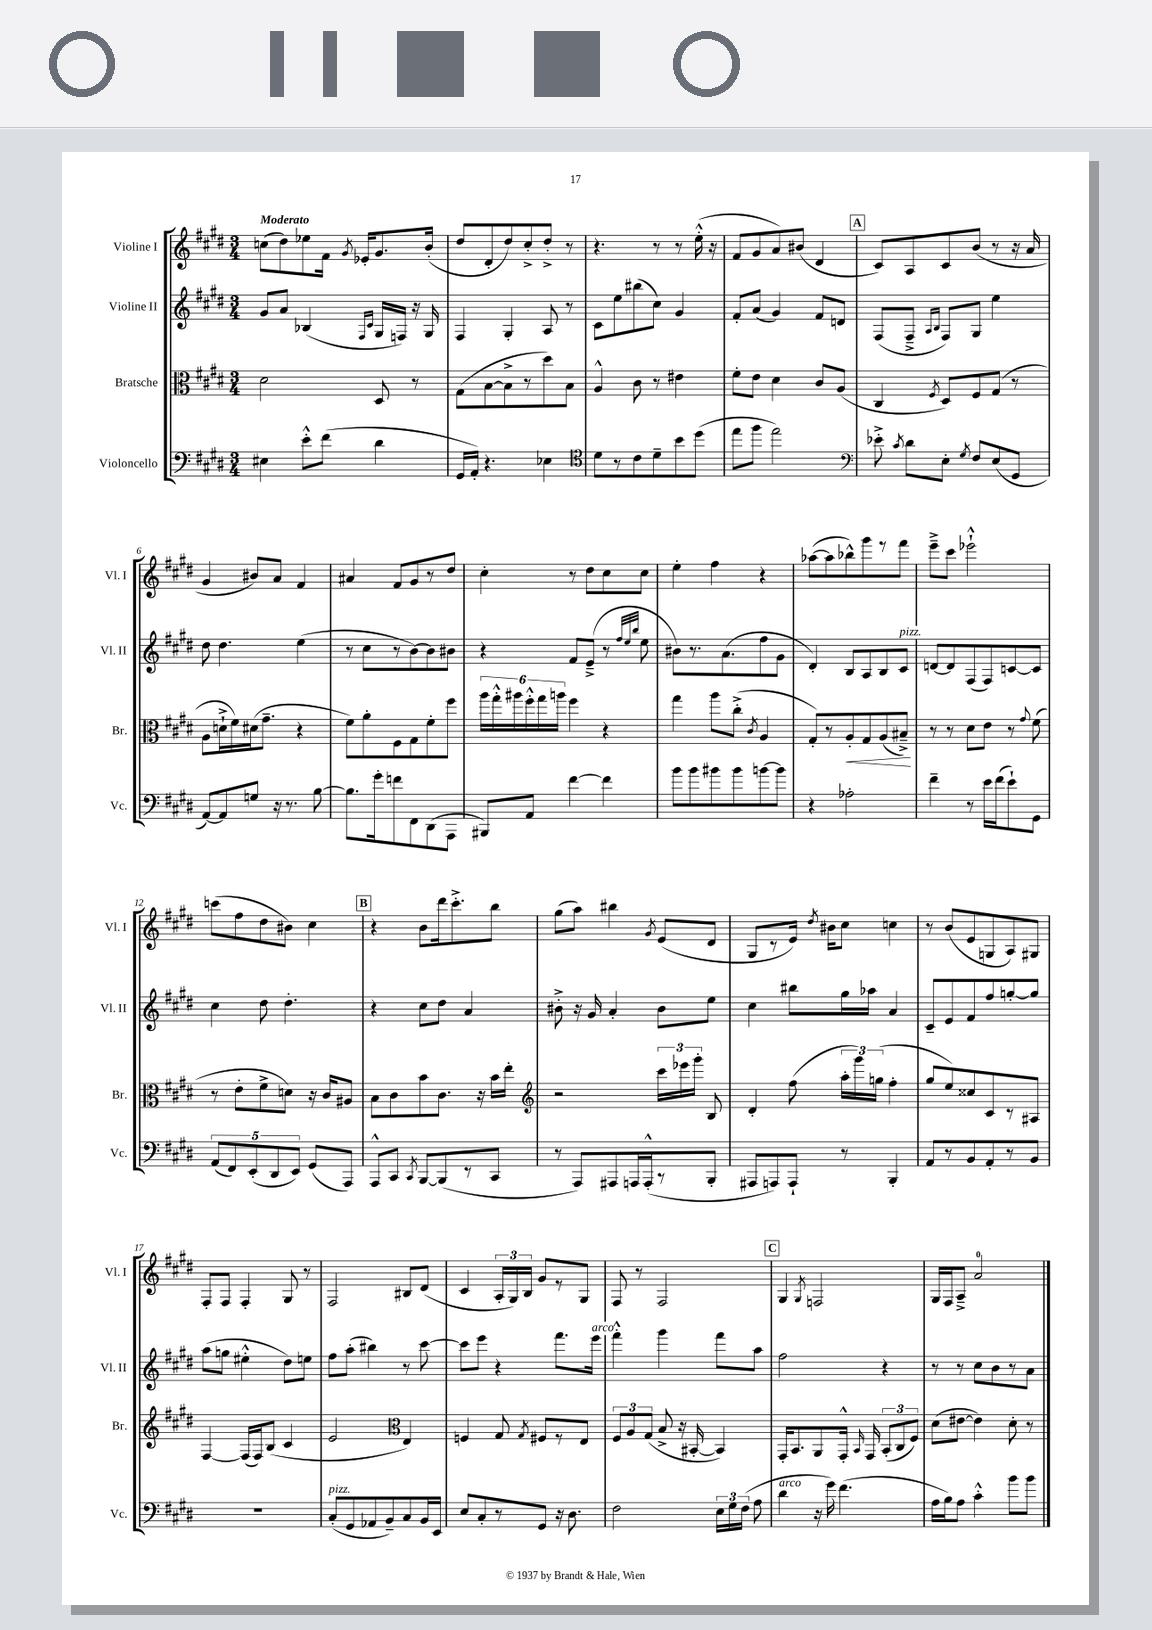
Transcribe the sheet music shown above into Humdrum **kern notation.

**kern	**kern	**dynam	**kern	**kern
*part4	*part3	*part3	*part2	*part1
*staff4	*staff3	*staff3	*staff2	*staff1
*I"Violoncello	*I"Bratsche	*	*I"Violine II	*I"Violine I
*I'Vc.	*I'Br.	*	*I'Vl. II	*I'Vl. I
*clefF4	*clefC3	*	*clefG2	*clefG2
*k[f#c#g#d#]	*k[f#c#g#d#]	*	*k[f#c#g#d#]	*k[f#c#g#d#]
*M3/4	*M3/4	*	*M3/4	*M3/4
=1	=1	=1	=1	=1
!	!	!	!	!LO:TX:a:B:t=Moderato
4E#X\	2d#\	.	8g#/L	(8ccn\L
.	.	.	8a/J	8dd#\)
8e'^^\L	.	.	(4B-X/	8ee-X\
(8f#\J	.	.	.	16f#\Jk
.	.	.	.	8qg#/
.	.	.	.	16e-X'/KL
.	.	.	16qqF#/LL	.
.	.	.	16qqc#/JJ	.
4d#\	8D#/	.	16G#/LL	8.g#/
.	.	.	16Fn/JJ)	.
.	8r	.	16r	.
.	.	.	16G#/	(16b'/Jk
=2	=2	=2	=2	=2
16GG#/LL	(8G#\L	.	4F#/	8dd#/L
16AA'/JJ)	.	.	.	.
4.r	[8B\	.	.	8d#'/
.	8B^\]	.	4G#'/	8dd#/)
.	8r	.	.	8cc#'^/
4E-X\	8dd#\)	.	8A/	8dd#'^/J
.	8B\J	.	8r	8r
=3	=3	=3	=3	=3
*clefC4	*	*	*	*
8d#\L	4A^^/	.	8c#\L	4.r
8r	.	.	8ee\	.
8c#\	8c#\	.	(8bb#X\	.
8d#~\	8r	.	8cc#\J)	8r
8b\	4e#X\	.	4g#/	8r
(8dd#\J	.	.	.	(16ee'^^\
.	.	.	.	16r
=4	=4	=4	=4	=4
8ee\L	8f#'\L	.	8f#'/L	8f#/L
8ff#\J	8e\J	.	(8a/J	8g#/
2ee\)	4d#\	.	4g#/)	8a/)
.	.	.	.	(8b#X/J
.	8c#/L	.	8f#/L	4d#/
.	(8A/J	.	8dn/J	.
!!LO:REH:place=s1:t=A
=5	=5	=5	=5	=5
*clefF4	*	*	*	*
8e-X'^\	4C#/	.	(8F#/L	8c#/L)
8qc#/	.	.	.	.
8d#\L	.	.	8F#~^/J	8A/
.	.	.	16qqA/LL	.
.	8qF#/	.	16qqB/JJ	.
8E'\J	8D#/L)	.	8F#/L)	8c#/
8qG#/	.	.	.	.
8F#/L	8F#/	.	8G#/J	(8b/J
(8E/	(8G#/J	.	4ee\	8r
8GG#/J	8r	.	.	16r
.	.	.	.	16a/
!!LO:LB:g=z
=6	=6	=6	=6	=6
[8AA/L)	8A\L	.	8dd#\	4g#/
8AA/]	16dn`^\L	.	4.dd#\	.
.	16f#\)	.	.	.
8Gn/J	(16d#X\J	.	.	8b#X/L)
.	8.g#~\J	.	.	.
16r	.	.	.	8a/J
8.r	.	.	.	.
.	4r	.	(4ee\	4f#/
[8B\	.	.	.	.
=7	=7	=7	=7	=7
8.B\L]	8f#\L)	.	8r	4a#X/
.	8a'\	.	8cc#\L	.
16g#'\k	.	.	.	.
8fn\	8F#\	.	8r	8f#/L
8FF#\	8G#\	.	[8b\)	8g#/
(8DD#\	8f#'\	.	8b\]	8r
8AAA\J	8ff#\J	.	8b#X\J	8dd#/J
=8	=8	=8	=8	=8
8BBB#X/L)	24aa\LL	.	4r	4cc#'\
.	24gg#'^^\	.	.	.
.	24aa#X\	.	.	.
8AA/J	24ff#'^^\	.	.	.
.	24gg#\	.	.	.
.	24aan\JJ	.	.	.
[4f#\	4ff#\	.	8f#/L	8r
.	.	.	(8e~^/J	8dd#\L
4f#\]	4r	.	8r	8cc#\
.	.	.	32qqff#/LLL	.
.	.	.	32qqee/	.
.	.	.	32qqbb/JJJ	.
.	.	.	8ee\	8cc#\J
=9	=9	=9	=9	=9
8b\L	4gg#\	.	8b#X\L)	4ee'\
8b\	.	.	8.r	.
8b#X\	8aa\L	.	.	4ff#\
.	.	.	(8.a\	.
8b#\	(8cc#'^\J	.	.	.
.	8qc#/	.	.	.
[8bn\	4A/	.	8ff#\	4r
8b\J]	.	.	8g#\J	.
=10	=10	=10	=10	=10
4r	8G#'/L)	.	4d#'/)	([8aa-X\L
.	8r	.	.	8aa-\]
!	!	!LO:HP:b	!	!
2A-X'\	8A'/	<	8B/L	8bb-X^^\)
.	8G#/	.	8A/	8ggg#\
.	(8A/	.	8B/	8r
!	!	!	!LO:TX:a:i:t=pizz.	!
.	8B#X~^/J)	.	8c#/J	8fff#\J
.	.	[	.	.
=11	=11	=11	=11	=11
4f#~\	8r	.	[8dn/L	8eee~^\L
.	8r	.	8d/]	8ccc#\J
8r	8d#\L	.	(8F#/	2eee-X`^^\
16e\LL	8e\J	.	8F#/)	.
(16f#\J	.	.	.	.
8e`\)	8r	.	[8cn/	.
.	8qqg#/	.	.	.
8GG#\J	(8f#\	.	8c/J]	.
!!LO:LB:g=z
=12	=12	=12	=12	=12
(10AA/L	8r	.	4cc#\	(8cccn\L
10FF#/)	.	.	.	.
.	8e'\L	.	.	8ff#\
(10EE'/	.	.	.	.
.	8f#^\	.	8dd#\	8dd#\
10DD#/	.	.	.	.
.	8dn\J)	.	4.dd#'\	8b#X\J)
10EE/J)	.	.	.	.
(8GG#/L	16r	.	.	4cc#\
.	16c#/KL	.	.	.
8AAA/J)	8A#X/J	.	.	.
!!LO:REH:place=s1:t=B
=13	=13	=13	=13	=13
8AAA^^/L	8B\L	.	4r	4r
8CC#/J	8c#\	.	.	.
8qCC#/	.	.	.	.
[8BBB/L	8b\	.	8cc#\L	8b\L
(8BBB/]	8.c#\J	.	8dd#\J	16ddd#\k
.	.	.	.	8.ccc#'^\
8r	.	.	4a/	.
.	16r	.	.	.
8CC#/J	16b\LL	.	.	8bb\J
.	16ee'\JJ	.	.	.
=14	=14	=14	=14	=14
*	*clefG2	*	*	*
8r	2r	.	8b#X'^\	(8gg#\L
8AAA/L)	.	.	16r	8aa\J)
.	.	.	16g#/	.
8AAA#X/	.	.	4a'/	4bb#X\
16AAAn/L	.	.	.	.
(16AAA'^^/J	.	.	.	.
.	.	.	.	8qg#/
8r	24ccc#\LL	.	8b#\L	(8e/L
.	24eee-X\	.	.	.
.	24ggg#'\JJ	.	.	.
8BBB'/J	8B/	.	8ee\J	8d#/J
=15	=15	=15	=15	=15
8AAA#X/L	4d#'/	.	4cc#\	8G#/L
8AAAn/)	.	.	.	8r
8AAA`/J	(8ff#\	.	8bb#X\L	16e/Jk)
.	.	.	.	8qdd#/
.	.	.	.	16b#X\KL
8r	24aa'\LL	.	16gg#\L	8cc#\J
.	24ggg#\)	.	.	.
.	.	.	16aa-X\JJ	.
.	(24ggn\JJ	.	.	.
4BBB'/	4ff#'\	.	4a/	4ccn\
=16	=16	=16	=16	=16
8AA/L	8gg#/L	.	8c#~/L	8r
8r	8ee/)	.	8e/	(8b/L
8BB/	8cc##X/	.	8f#/	8e/
8AA'/	8c#/	.	8ff#/	8Gn/
8r	8r	.	[8ggn'/	8A/)
8BB/J	8A#X/J	.	8gg/J]	8G#X/J
!!LO:LB:g=z
=17	=17	=17	=17	=17
2.r	[4F#/	.	(8aa\L	8F#'/L
.	.	.	8ggn\J	8F#/J
.	(16F#/LL]	.	4ee#X'^^\	4F#'/
.	16F#/J)	.	.	.
.	(8B/J	.	.	.
.	4c#/	.	8dd#\L)	8G#/
.	.	.	8een\J	8r
=18	=18	=18	=18	=18
!LO:TX:a:i:t=pizz.	!	!	!	!
(8C#'/L	2e/	.	8ff#\L	2F#/
8GG#/	.	.	(8aa'\J	.
8AA-X/	.	.	4bb#X\)	.
8BB~/)	.	.	.	.
*	*clefC3	*	*	*
8C#/	4E/)	.	8r	8B#X/L
16BB/L	.	.	[8ccc#\	(8d#/J
16EE/JJ	.	.	.	.
=19	=19	=19	=19	=19
8E/L	4Fn/	.	8ccc#\L]	4c#/
8C#'/	.	.	8eee\J	.
8r	8G#/	.	4r	24A'/LL
.	.	.	.	24G#/)
.	.	.	.	24B/JJ
.	8qG#/	.	.	.
8GG#/J	8F#X/L	.	.	8g#/L
16r	8r	.	8.fff#\L	8r
8.D#\	.	.	.	.
.	8E/J	.	.	8G#/J
!	!	!	!LO:TX:a:i:t=arco	!
.	.	.	16eee\Jk	.
=20	=20	=20	=20	=20
2F#\	12F#/L	.	4fff#'^^\	8F#/
.	12A/	.	.	.
.	.	.	.	8r
.	(12G#/J	.	.	.
.	8B^/	.	4ggg#\	2F#/
.	16r	.	.	.
.	[16BB#X'/	.	.	.
24E\LL	4BB#/])	.	8fff#\L	.
24G#\	.	.	.	.
(24F#\JJ	.	.	.	.
8A\	.	.	8aa\J	.
!!LO:REH:place=s1:t=C
=21	=21	=21	=21	=21
!LO:TX:a:i:t=arco	!	!	!	!
4d#\	16GG#'/KL	.	2ff#\	4G#/
.	8.BB/	.	.	.
.	.	.	.	8qG#/
16r	8AA/	.	.	2Fn/
16g#\)	.	.	.	.
(4.f#\	16GG#'^^/Jk	.	.	.
.	16qqBB/	.	.	.
.	16GG#/	.	.	.
.	(12BB'/L	.	4r	.
.	12C#/	.	.	.
.	12F#/J)	.	.	.
=22	=22	=22	=22	=22
16A\LL	(8d#\L	.	8r	16G#/LL
16B\J)	.	.	.	16F#/J
8A\J	[8e#X\J	.	8r	8A~^/J
4c#'^^\	4e#\])	.	8cc#\L	2a/
.	.	.	8b\	.
8b\L	8d#'\	.	8r	.
8b\J	8r	.	8a\J	.
==	==	==	==	==
*-	*-	*-	*-	*-
